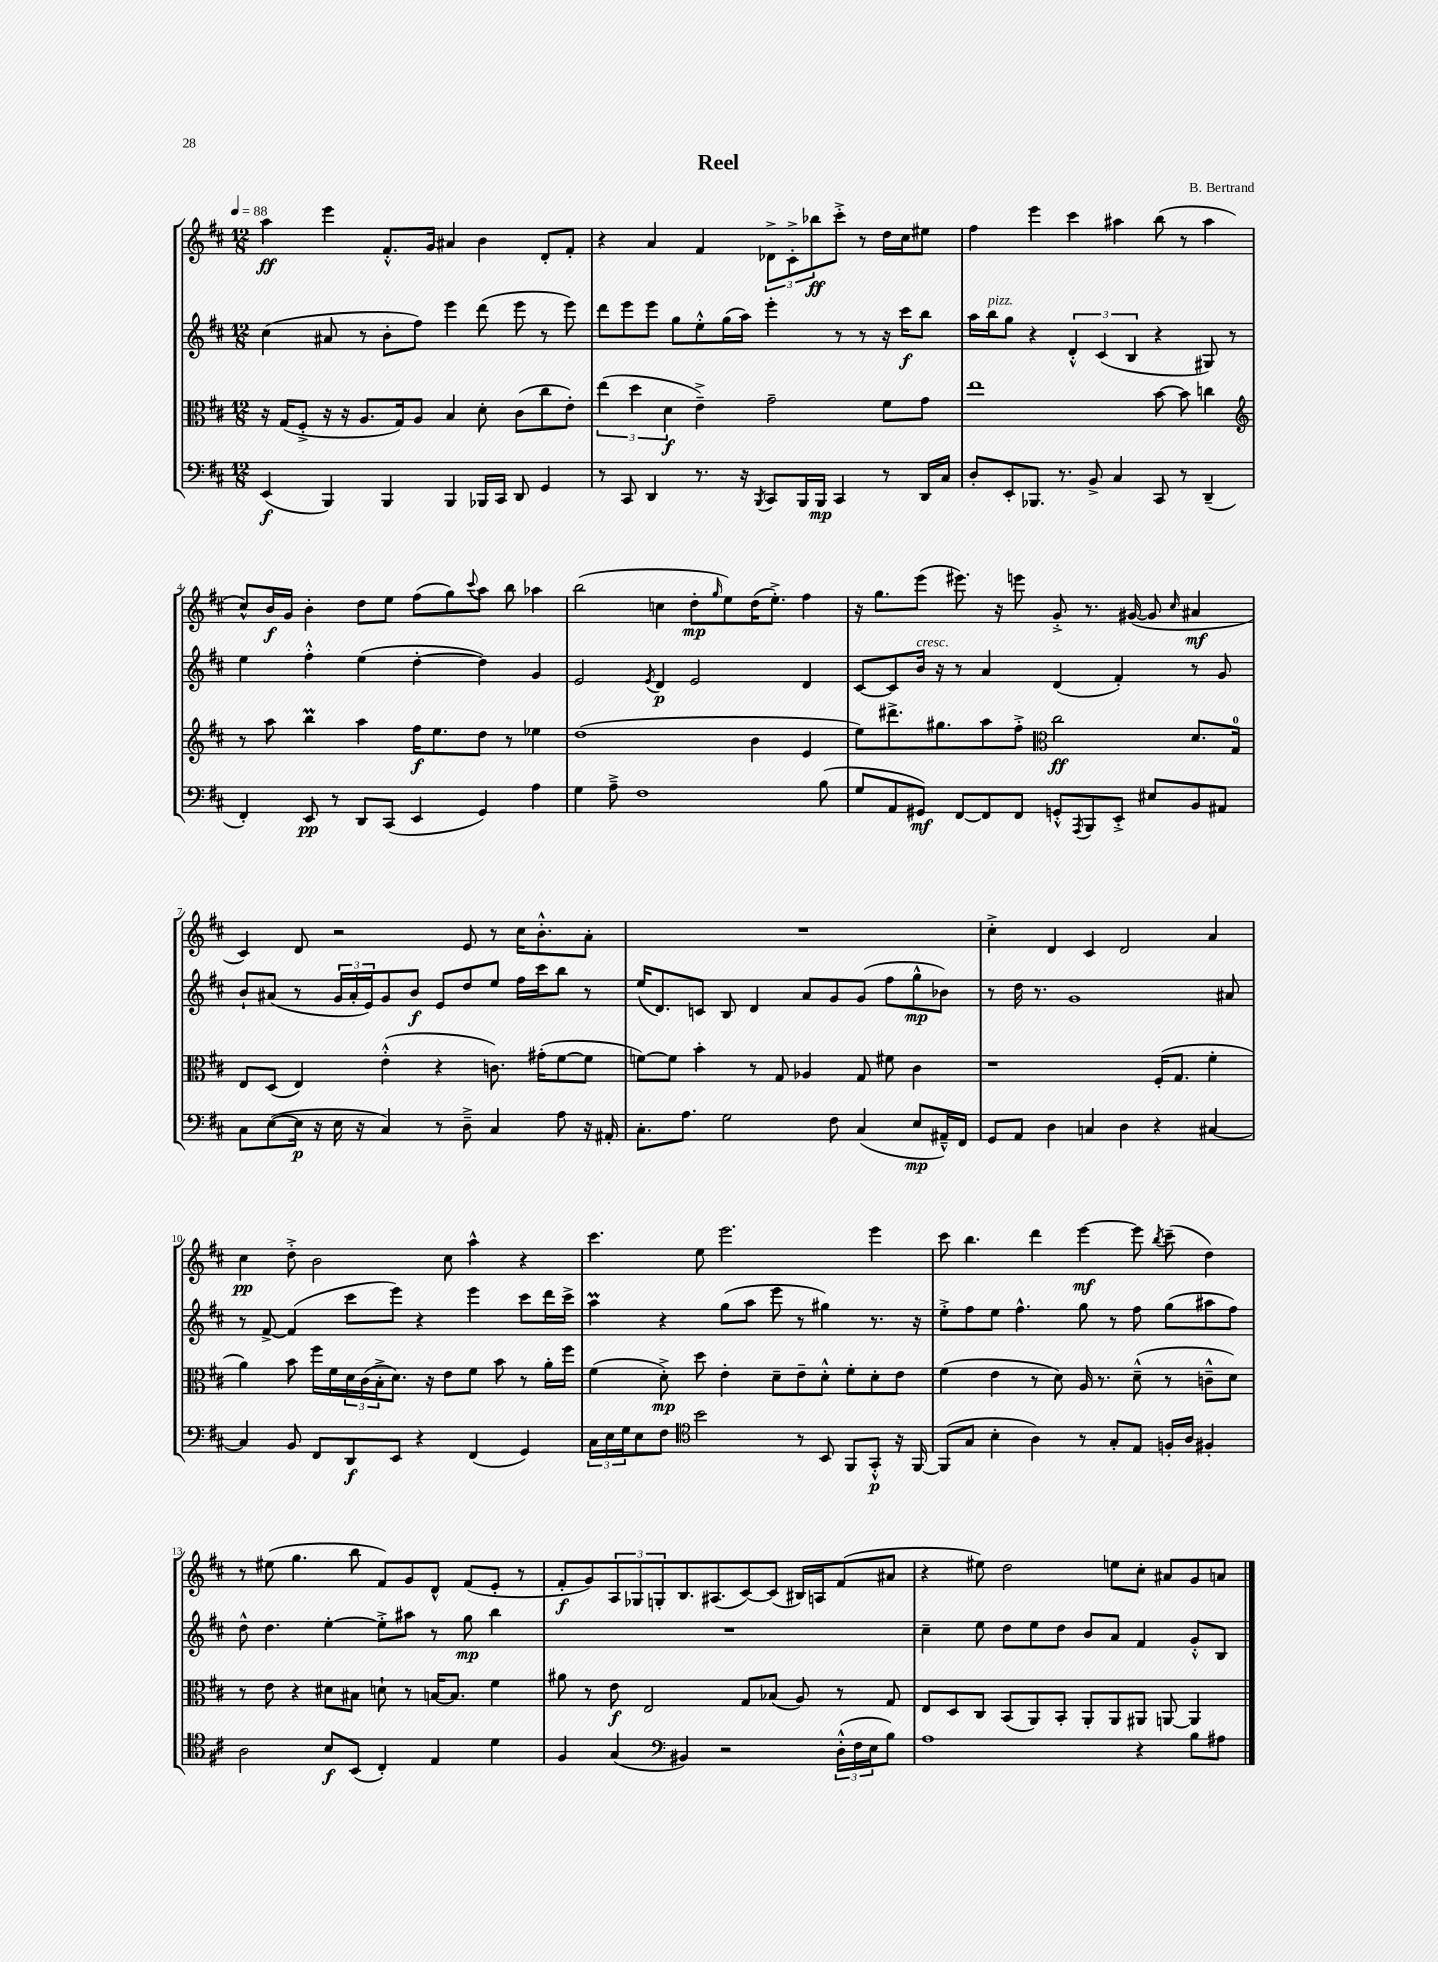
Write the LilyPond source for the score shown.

\header { title = "Reel" composer = "B. Bertrand" }
<<
\new StaffGroup <<
\new Staff = "s0" {
    \clef treble \key d \major \numericTimeSignature \time 12/8 \tempo 4 = 88
    a''4\ff e'''4 fis'8.-.-^ g'16 ais'4 b'4 d'8-. fis'8-. |
    r4 a'4 fis'4 \tuplet 3/2 { des'8-> cis'8-.-> bes''8\ff } cis'''8-.-> r8 d''16 cis''16 eis''8 |
    fis''4 e'''4 cis'''4 ais''4 b''8( r8 ais''4 |
    cis''8-^) b'16\f g'16 b'4-. d''8 e''8 fis''8( g''8) \appoggiatura { cis'''8 } a''8 b''8 aes''4 |
    b''2( c''4 d''8-.\mp \grace { g''16 } e''8) d''16( e''8.-.->) fis''4 |
    r16 g''8. e'''8( eis'''8.) r16 e'''8 g'8-.-> r8. gis'16~( gis'8 \grace { cis''16 } ais'4\mf |
    cis'4) d'8 r2 e'8 r8 cis''16 b'8.-.-^ a'8-. |
    R1. |
    cis''4-.-> d'4 cis'4 d'2 a'4 |
    cis''4\pp d''8-.-> b'2 cis''8 a''4-^ r4 |
    cis'''4. e''8 e'''2. e'''4 |
    cis'''8 b''4. d'''4 e'''4~\mf e'''8 \acciaccatura { b''8 } cis'''8--( d''4) |
    r8 eis''8( g''4. b''8 fis'8) g'8 d'8-^ fis'8( e'8-. r8 |
    fis'8-.\f g'8) \tuplet 3/2 { a8 ges8 g8-. } b8. ais8.( cis'8~) cis'8( bis16) a16 fis'8( ais'8 |
    r4 eis''8) d''2 e''8 cis''8-. ais'8 g'8 a'8 \bar "|." |
}
\new Staff = "s1" {
    \clef treble \key d \major \numericTimeSignature \time 12/8
    cis''4( ais'8 r8 b'8-. fis''8) e'''4 d'''8( e'''8 r8 e'''8) |
    d'''8 e'''8 e'''8 g''8 e''8-.-^ g''16( a''16) e'''4-. r8 r8 r16 cis'''16\f b''8 |
    a''16 b''16^\markup { \italic "pizz." } g''8 r4 \tuplet 3/2 { d'4-.-^ cis'4( b4 } r4 gis8) r8 |
    e''4 fis''4-.-^ e''4( d''4~-. d''4) g'4 |
    e'2 \acciaccatura { e'8 } d'4\p e'2 d'4 |
    cis'8~ cis'8 b'16^\markup { \italic "cresc." } r16 r8 a'4 d'4( fis'4-.) r8 g'8 |
    b'8-! ais'8( r8 \tuplet 3/2 { g'16 ais'16-. e'16) } g'8 b'8\f e'8 d''8 e''8 fis''16 cis'''16 b''8 r8 |
    e''16( d'8.) c'8 b8 d'4 a'8 g'8 g'8( fis''8 g''8-^\mp bes'8) |
    r8 d''16 r8. g'1 ais'8 |
    r8 fis'8~-> fis'4( cis'''8 e'''8) r4 e'''4 cis'''8 d'''16 cis'''16-> |
    a''4\prall r4 g''8( a''8 e'''8 r8 gis''4) r8. r16 |
    e''8-.-> fis''8 e''8 fis''4.-^ g''8 r8 fis''8 g''8( ais''8 fis''8) |
    d''8-^ d''4. e''4~-. e''8-.-> ais''8 r8 g''8\mp b''4 |
    R1. |
    cis''4-- e''8 d''8 e''8 d''8 b'8 a'8 fis'4 g'8-.-^ b8 \bar "|." |
}
\new Staff = "s2" {
    \clef alto \key d \major \numericTimeSignature \time 12/8
    r16 g16( fis8-.-> r16 r16 a8. g16) a8 b4 d'8-. cis'8( cis''8 e'8-.) |
    \tuplet 3/2 { e''4( d''4 d'4\f } e'4--->) g'2-- fis'8 g'8 |
    e''1 b'8~ b'8 c''4 |
    \clef treble r8 a''8 b''4\prall a''4 fis''16\f e''8. d''8 r8 ees''4 |
    d''1( b'4 e'4 |
    e''8) dis'''8.-> gis''8. a''8 fis''8-.-> \clef alto cis''2\ff d'8. g16-0 |
    e8 d8( e4) e'4-.-^( r4 c'8.) gis'16-.( fis'8~ fis'8 |
    f'8~) f'8 b'4-. r8 g8 aes4 g8 fis'8 cis'4 |
    r1 fis16-.( g8. fis'4-. |
    a'4) b'8 fis''16 fis'16 \tuplet 3/2 { d'16 cis'16( b16-.-> } d'8.) r16 e'8 fis'8 b'8 r8 a'16-. fis''16 |
    fis'4( d'8-.->\mp) d''8 e'4-. d'8-- e'8-- d'8-.-^ fis'8-. d'8-. e'8 |
    fis'4( e'4 r8 d'8) a16 r8. d'8---^( r8 c'8---^ d'8) |
    r8 e'8 r4 dis'8 bis8 d'8-! r8 b16~ b8. fis'4 |
    ais'8 r8 e'8\f e2 g8 bes8( a8) r8 g8 |
    e8 d8 cis8 b,8( a,8) b,8-. a,8-. a,8 ais,8 a,8~ a,4 \bar "|." |
}
\new Staff = "s3" {
    \clef bass \key d \major \numericTimeSignature \time 12/8
    e,4\f( b,,4) b,,4 b,,4 bes,,16 cis,16 d,8 g,4 |
    r8 cis,8 d,4 r8. r16 \acciaccatura { b,,8 } cis,8 b,,16 b,,16\mp cis,4 r8 d,16 cis16 |
    d8-. e,8-. bes,,8. r8. b,8-> cis4 cis,8 r8 d,4--( |
    fis,4-.) e,8\pp r8 d,8 cis,8( e,4 g,4) a4 |
    g4 a8---> fis1 b8( |
    g8 a,8 gis,8\mf) fis,8~ fis,8 fis,8 g,8-.-^ \acciaccatura { a,,8 } b,,8 e,8-.-> eis8 b,8 ais,8 |
    cis8 e8~( e16\p r16 e16 r16 cis4) r8 d8---> cis4 a8 r16 ais,16-. |
    cis8.-. a8. g2 fis8 cis4( e8\mp ais,16---^) fis,16 |
    g,8 a,8 d4 c4 d4 r4 cis4~ |
    cis4 b,8 fis,8 d,8\f e,8 r4 fis,4( g,4) |
    \tuplet 3/2 { cis16 e16 g16 } e8 fis8 \clef tenor b'2 r8 b,8 fis,8 g,8-.-^\p r16 fis,16~ |
    fis,8( g8 b4-. a4) r8 g8-. e8 f16-. a16 fis4-. |
    a2 b8\f b,8( cis4-.) e4 d'4 |
    fis4 g4( \clef bass bis,4) r2 \tuplet 3/2 { d16-.-^( fis16 e16 } b8) |
    a1 r4 b8 ais8 \bar "|." |
}
>>
>>
